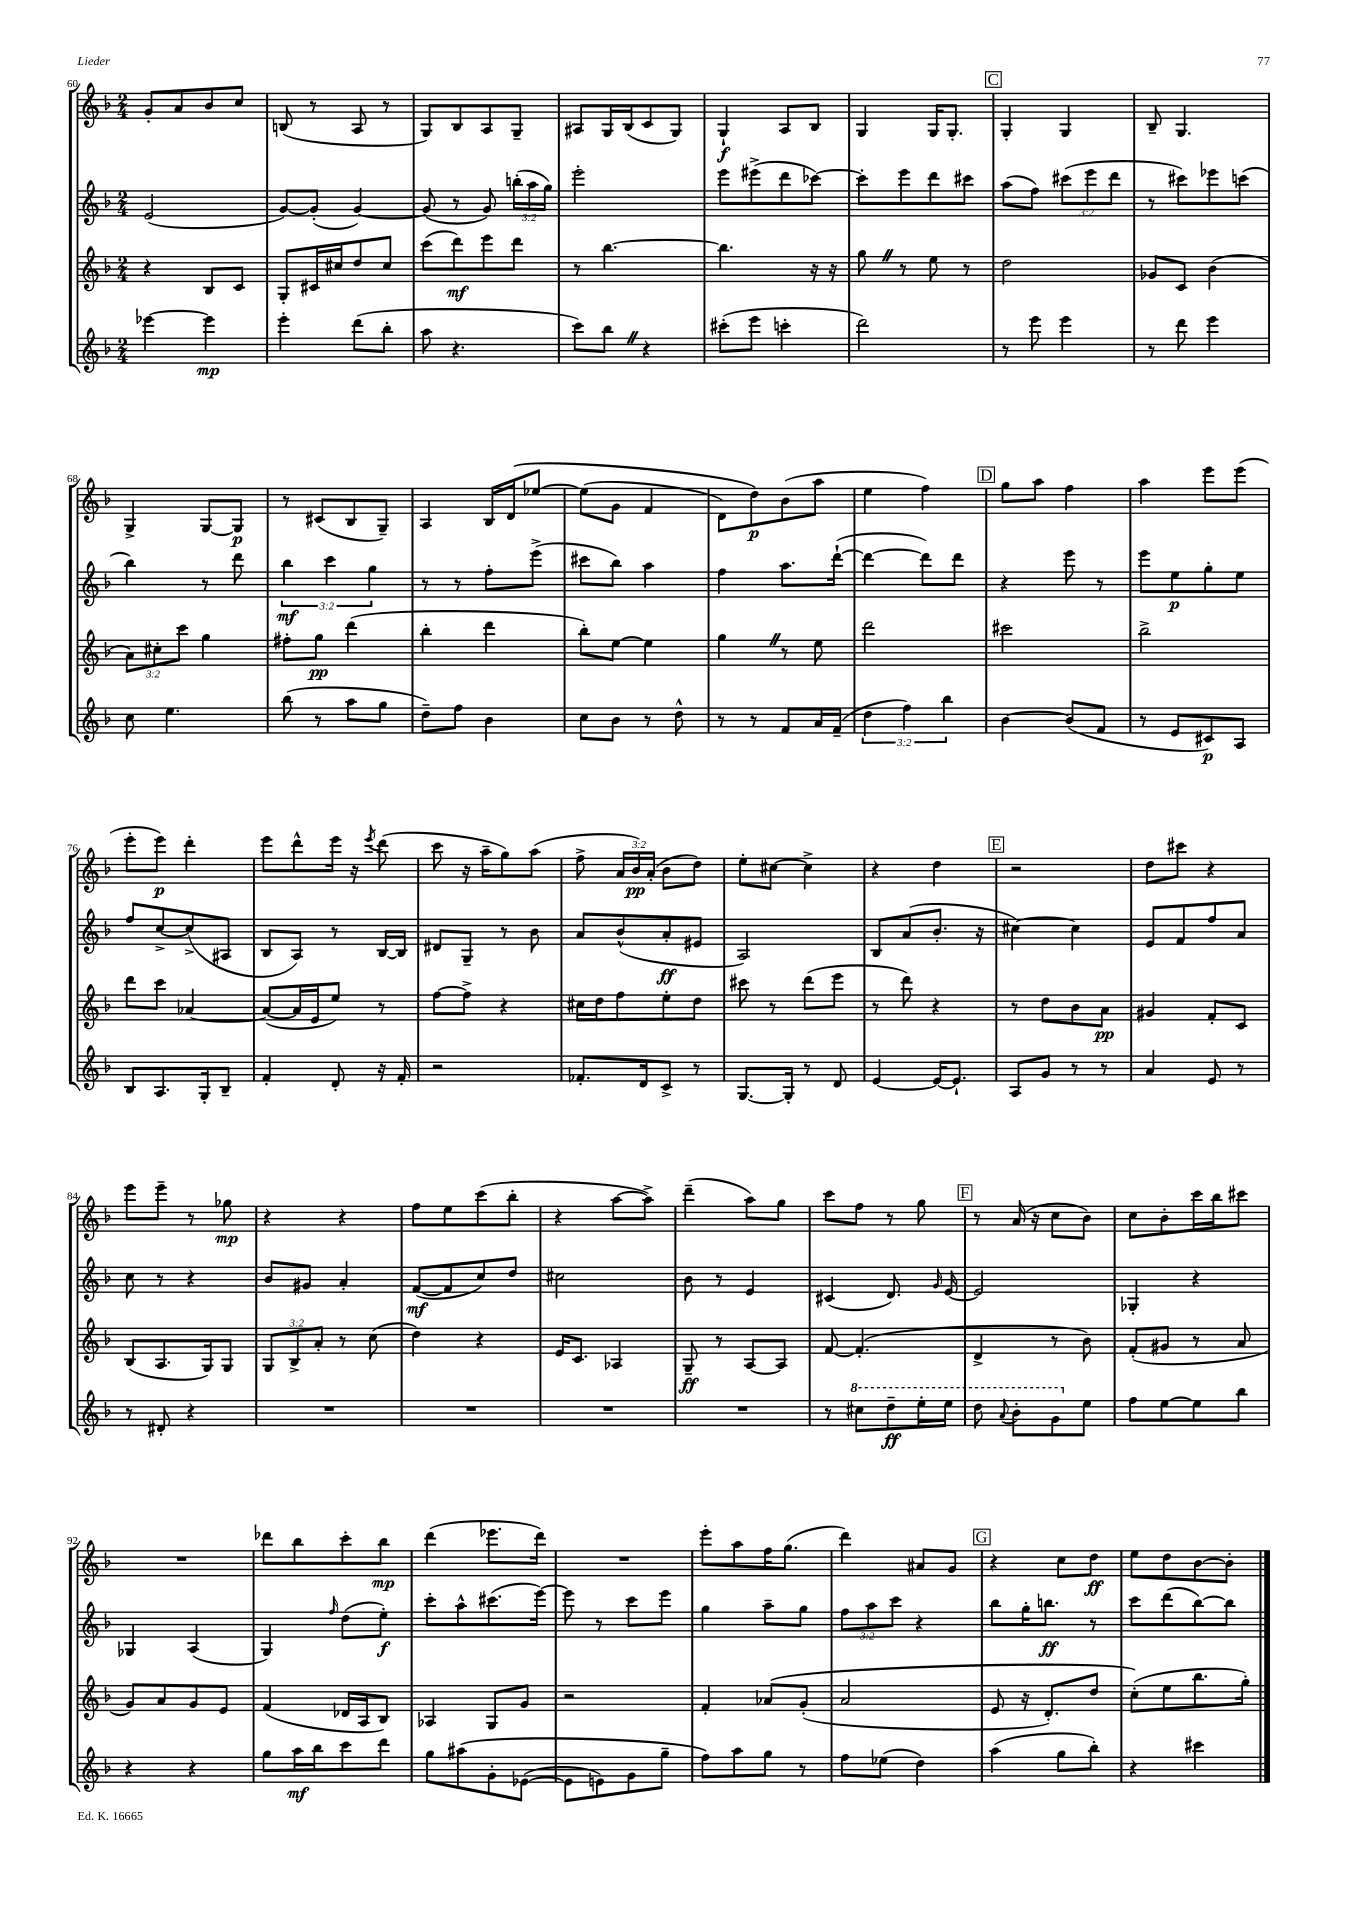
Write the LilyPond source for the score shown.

<<
\new StaffGroup <<
\new Staff = "s0" {
    \clef treble \key f \major \numericTimeSignature \time 2/4 \override Staff.TupletNumber.text = #tuplet-number::calc-fraction-text
    \autoBeamOff g'8[-. a'8 bes'8 c''8] |
    b8( r8 a8 r8 |
    g8[) bes8 a8 g8]-- |
    ais8[ g16 bes16( c'8 g8]) |
    g4-!\f a8[ bes8] |
    g4 g16[ g8.]-. |
    \mark \markup { \box "C" } g4-. g4 |
    bes8-- g4. |
    g4-> g8[~ g8]\p |
    r8 cis'8[( bes8 g8]--) |
    a4 bes16[ d'16\( ees''8]~ |
    ees''8[( g'8] f'4 |
    d'8[) d''8\p\) bes'8( a''8] |
    e''4 f''4) |
    \mark \markup { \box "D" } g''8[ a''8] f''4 |
    a''4 e'''8[ e'''8]( |
    e'''8[-. e'''8]\p) d'''4-. |
    e'''8[ d'''8-^ e'''16] r16 \acciaccatura { e'''8 } d'''8( |
    c'''8 r16 a''16[-- g''8) a''8]( |
    f''8-> \tuplet 3/2 { a'16[ bes'16\pp) a'16]-.( } bes'8[ d''8]) |
    e''8[-. cis''8]~ cis''4-> |
    r4 d''4 |
    \mark \markup { \box "E" } r2 |
    d''8[ cis'''8] r4 |
    e'''8[ e'''8]-- r8 ges''8\mp |
    r4 r4 |
    f''8[ e''8 c'''8( bes''8]-. |
    r4 a''8[~ a''8]->) |
    d'''4--( a''8[) g''8] |
    c'''8[ f''8] r8 g''8 |
    \mark \markup { \box "F" } r8 a'16( r16 c''8[ bes'8]) |
    c''8[ bes'8-. c'''16 bes''16 cis'''8] |
    R2 |
    des'''8[ bes''8 c'''8-. bes''8]\mp |
    d'''4( ees'''8.[ d'''16]) |
    R2 |
    e'''8[-. a''8 f''16 g''8.]( |
    d'''4) ais'8[ g'8] |
    \mark \markup { \box "G" } r4 c''8[ d''8]\ff |
    e''8[ d''8 bes'8~ bes'8]-. \bar "|." |
}
\new Staff = "s1" {
    \clef treble \key f \major \numericTimeSignature \time 2/4 \override Staff.TupletNumber.text = #tuplet-number::calc-fraction-text
    \autoBeamOff e'2( |
    g'8[~) g'8]-.( g'4~) |
    g'8( r8 g'8) \tuplet 3/2 { b''16[-.( a''16 g''16]) } |
    e'''2-. |
    e'''8[ eis'''8->( d'''8 ces'''8]~) |
    ces'''8[-. e'''8 d'''8 cis'''8] |
    \mark \markup { \box "C" } a''8[( f''8]) \tuplet 3/2 { cis'''8[( e'''8 d'''8] } |
    r8 cis'''8[) ees'''8 c'''8]( |
    bes''4) r8 d'''8 |
    \tuplet 3/2 { bes''4\mf c'''4 g''4 } |
    r8 r8 f''8[-. e'''8]->( |
    cis'''8[ bes''8]) a''4 |
    f''4 a''8.[ d'''16]~-!( |
    d'''4~ d'''8[) d'''8] |
    \mark \markup { \box "D" } r4 e'''8 r8 |
    e'''8[ e''8\p g''8-. e''8] |
    f''8[ c''8~-> c''8->( ais8] |
    bes8[ a8]) r8 bes16[~ bes16] |
    dis'8[ g8]-- r8 bes'8 |
    a'8[ bes'8-^( a'8-.\ff eis'8] |
    a2) |
    bes8[ a'8( bes'8.]-. r16 |
    \mark \markup { \box "E" } cis''4~) cis''4 |
    e'8[ f'8 f''8 a'8] |
    c''8 r8 r4 |
    bes'8[ gis'8] a'4-. |
    f'8[~\mf( f'8 c''8) d''8] |
    cis''2 |
    bes'8 r8 e'4 |
    cis'4( d'8.) \grace { g'16 } e'16~ |
    \mark \markup { \box "F" } e'2 |
    ges4-. r4 |
    ges4 a4( |
    g4) \grace { f''16 } d''8[( e''8]-.\f) |
    c'''8[-. a''8-^ cis'''8.( e'''16]~) |
    e'''8 r8 c'''8[ e'''8] |
    g''4 a''8[-- g''8] |
    \tuplet 3/2 { f''8[ a''8 c'''8] } r4 |
    \mark \markup { \box "G" } bes''8[ g''16-. b''8.]\ff r8 |
    c'''8[ d'''8( bes''8~) bes''8] \bar "|." |
}
\new Staff = "s2" {
    \clef treble \key f \major \numericTimeSignature \time 2/4 \override Staff.TupletNumber.text = #tuplet-number::calc-fraction-text
    \autoBeamOff r4 bes8[ c'8] |
    g8[-. cis'16 cis''16 d''8 cis''8] |
    c'''8[( d'''8\mf) e'''8 d'''8] |
    r8 bes''4.~ |
    bes''4. r16 r16 |
    g''8 \once \override BreathingSign.text = \markup { \musicglyph "scripts.caesura.straight" } \breathe r8 e''8 r8 |
    \mark \markup { \box "C" } d''2 |
    ges'8[ c'8] bes'4( |
    \tuplet 3/2 { a'8[) cis''8-. c'''8] } g''4 |
    fis''8[-. g''8]\pp d'''4( |
    bes''4-. d'''4 |
    bes''8[-.) e''8]~ e''4 |
    g''4 \once \override BreathingSign.text = \markup { \musicglyph "scripts.caesura.straight" } \breathe r8 e''8 |
    d'''2 |
    \mark \markup { \box "D" } cis'''2 |
    bes''2-> |
    d'''8[ c'''8] aes'4~ |
    aes'8[~( aes'16 e'16 e''8]) r8 |
    f''8[~ f''8]-> r4 |
    cis''16[ d''16 f''8 e''8-. d''8] |
    cis'''8 r8 d'''8[( e'''8] |
    r8 d'''8) r4 |
    \mark \markup { \box "E" } r8 d''8[ bes'8 a'8]\pp |
    gis'4 f'8[-. c'8] |
    bes8[( a8. g16) g8] |
    \tuplet 3/2 { g8[ bes8-> a'8]-. } r8 c''8( |
    d''4) r4 |
    e'16[ c'8.] aes4 |
    g8--\ff r8 a8[~ a8] |
    f'8~ f'4.-.( |
    \mark \markup { \box "F" } d'4-> r8 bes'8) |
    f'8[-.( gis'8] r8 a'8 |
    g'8[) a'8 g'8 e'8] |
    f'4( des'16[ a16 bes8]) |
    aes4 g8[ g'8] |
    r2 |
    f'4-. aes'8[\( g'8]-.( |
    a'2 |
    \mark \markup { \box "G" } e'8 r16 d'8.[-.) d''8] |
    c''8[-.(\) e''8 bes''8. g''16]-.) \bar "|." |
}
\new Staff = "s3" {
    \clef treble \key f \major \numericTimeSignature \time 2/4 \override Staff.TupletNumber.text = #tuplet-number::calc-fraction-text
    \autoBeamOff ees'''4~ ees'''4\mp |
    e'''4-. d'''8[( bes''8]-. |
    a''8 r4. |
    c'''8[) bes''8] \once \override BreathingSign.text = \markup { \musicglyph "scripts.caesura.straight" } \breathe r4 |
    cis'''8[-.( e'''8] c'''4-. |
    d'''2) |
    \mark \markup { \box "C" } r8 e'''8 e'''4 |
    r8 d'''8 e'''4 |
    c''8 e''4. |
    bes''8( r8 a''8[ g''8] |
    d''8[--) f''8] bes'4 |
    c''8[ bes'8] r8 d''8-^ |
    r8 r8 f'8[ a'16 f'16]--( |
    \tuplet 3/2 { d''4 f''4) bes''4 } |
    \mark \markup { \box "D" } bes'4~ bes'8[( f'8] |
    r8 e'8[ cis'8\p) a8] |
    bes8[ a8. g16-. bes8]-- |
    f'4-. d'8-. r16 f'16-. |
    r2 |
    fes'8.[-. d'16 c'8]-> r8 |
    g8.[~ g16]-. r8 d'8 |
    e'4~ e'16[~ e'8.]-! |
    \mark \markup { \box "E" } a8[ g'8] r8 r8 |
    a'4 e'8 r8 |
    r8 dis'8-. r4 |
    R2 |
    R2 |
    R2 |
    R2 |
    r8 \ottava #1 cis'''8[ d'''8--\ff e'''16-. e'''16] |
    \mark \markup { \box "F" } d'''8 \appoggiatura { a''8 } bes''8[-. g''8 \ottava #0 e''8] |
    f''8[ e''8~ e''8 bes''8] |
    r4 r4 |
    g''8[ a''16\mf bes''16 c'''8 d'''8] |
    g''8[ ais''8\( g'8-. ees'8]~( |
    ees'8[ e'8) g'8 g''8]-- |
    f''8[\) a''8 g''8] r8 |
    f''8[ ees''8]( d''4) |
    \mark \markup { \box "G" } a''4( g''8[ bes''8]-.) |
    r4 cis'''4 \bar "|." |
}
>>
>>
\layout { \context { \Score currentBarNumber = #60 } }
